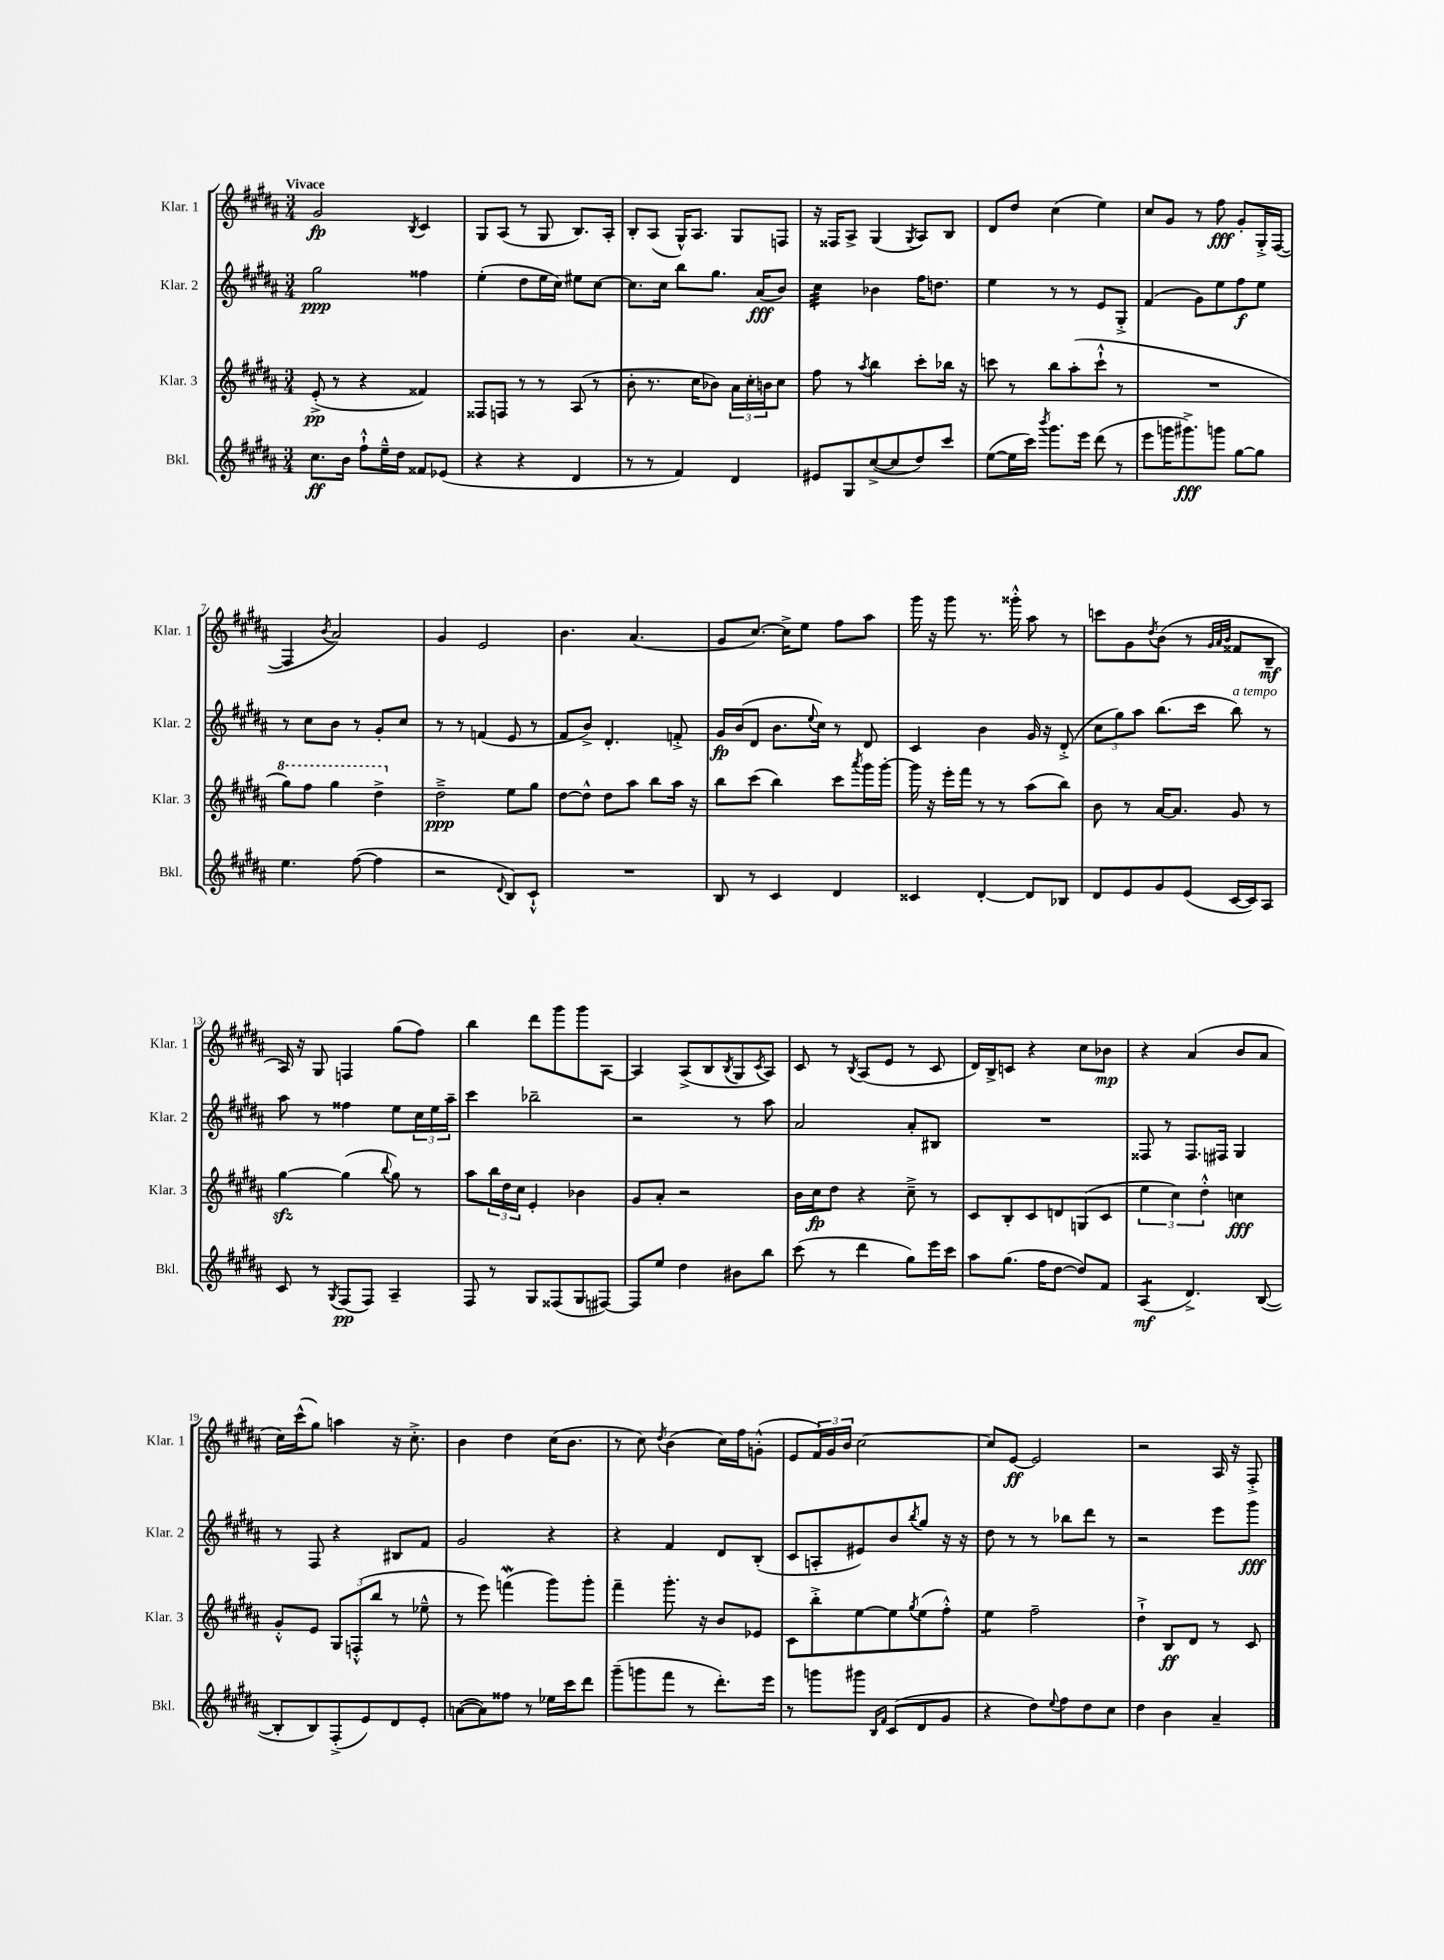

**kern	**kern	**kern	**kern
*staff4	*staff3	*staff2	*staff1
*clefG2	*clefG2	*clefG2	*clefG2
*k[f#c#g#d#a#]	*k[f#c#g#d#a#]	*k[f#c#g#d#a#]	*k[f#c#g#d#a#]
*M3/4	*M3/4	*M3/4	*M3/4
8.cc#	(8e'^	2gg#	2g#
.	8r	.	.
16b	.	.	.
8ff#`^^	4r	.	.
16ee~^^	.	.	.
16dd#	.	.	.
.	.	.	8qB
8f##	4f##)	4ff##	4c#
(8e-	.	.	.
=	=	=	=
4r	8F##	(4ee'	8G#
.	8F	.	(8A#
4r	8r	8dd#	8r
.	8r	16ee	8G#
.	.	16cc#)	.
4d#	(8A#	8ee#	8.B)
.	8r	[8cc#	.
.	.	.	16A#'
=	=	=	=
8r	8b'	8.cc#]	8B'
8r	8.r	.	(8A#
.	.	16cc#	.
4f#)	.	8bb	16G#^^)
.	16cc#	.	8.A#
.	8b-)	8.gg#	.
4d#	24a#	.	8G#
.	24cc#'	.	.
.	.	(16a#	.
.	24b	.	.
.	8cc#	8b)	8F
=	=	=	=
8e#	8ff#	4cc#	16r
.	.	.	16F##
8G#	8r	.	8A#^
.	8qaa#	.	.
([8cc#^	4bb	4b-	(4G#
8cc#]	.	.	.
.	.	.	8qG#
8dd#)	8ccc#'	16ff#	8A#)
.	.	8.dd	.
8ccc#	16bb-	.	8B
.	16r	.	.
=	=	=	=
([8ee	8ccc	4ee	8d#
16ee]	8r	.	8dd#
16ccc#)	.	.	.
8qbbb	.	.	.
8.ggg#	8bb	8r	(4cc#
.	(8aa#'	8r	.
16eee	.	.	.
(8ddd#	8ccc`^^	8e	4ee)
8r	8r	8G#'^	.
=	=	=	=
8eee	2.r	(4f#	8cc#
16ggg	.	.	8g#
8.ggg#^)	.	.	.
.	.	8g#)	8r
8ggg	.	8ee	8ff#
[8gg#	.	8ff#	8g#'
8gg#]	.	8ee	16G#'^
.	.	.	([16F#
=	=	=	=
4.ee	8ggg#)	8r	4F#]
.	8fff#	8cc#	.
.	.	.	8qb
.	4ggg#	8b	2a#)
([8ff#	.	8r	.
4ff#]	4ddd#^	8g#'	.
.	.	8cc#	.
=	=	=	=
2r	2dd#~^	8r	4g#
.	.	8r	.
.	.	(4f	2e
8qqd#	.	.	.
8B)	8ee	8e	.
8c#`^^	8gg#	8r	.
=	=	=	=
2.r	[8dd#	8f#	4.b
.	8dd#^^]	8b^)	.
.	8dd#	4.d#'	.
.	8aa#	.	(4.a#
.	8bb	.	.
.	16aa#	8f'^	.
.	16r	.	.
=	=	=	=
8B	8bb	16g#	8g#
.	.	(16b	.
8r	(8ccc#	8d#	[8.cc#)
4c#	4bb)	8.b	.
.	.	.	16cc#^]
.	.	.	8ee
.	.	8qqee	.
.	.	16cc#)	.
4d#	8ccc#	8r	8ff#
.	8qaaa#	.	.
.	16ggg#	8d#	8aa#
.	[16ggg#'	.	.
=	=	=	=
4c##	16ggg#]	4c#	16ggg#
.	16r	.	16r
.	16eee'	.	8ggg#
.	16fff#	.	.
[4d#'	8r	4b	8.r
.	8r	.	.
.	.	.	16ggg##'^^
8d#]	(8aa#	16g#	8aa#
.	.	16r	.
8B-	8bb)	(8d#'^	8r
=	=	=	=
8d#	8b	12cc#	8ccc
.	.	12gg#)	.
8e	8r	.	8g#
.	.	12aa#	.
.	.	.	8qdd#
8g#	[16a#	(8.bb	(8b
.	8.a#]	.	.
(8e	.	.	8r
.	.	16ccc#	.
.	.	.	32qqg#
.	.	.	32qqa#
.	.	.	32qqb
[16c#	8g#	8bb)	8f##
16c#])	.	.	.
8A#	8r	8r	8B~
=	=	=	=
8c#	[4gg#	8aa#	16A#)
.	.	.	16r
8r	.	8r	8G#
8qG#	.	.	.
(8F#	(4gg#]	4ff##	4F
8F#)	.	.	.
.	8qqbb	.	.
4A#~	8gg#)	8ee	(8gg#
.	8r	24cc#	8ff#)
.	.	24ee	.
.	.	24aa#~	.
=	=	=	=
8F#	8aa#	4ccc#	4bb
8r	24bb	.	.
.	24dd#	.	.
.	24cc#	.	.
8G#	4e'	2bb-~	8ddd#
(8F##	.	.	8ggg#
8G#	4b-	.	8ggg#
[8F#)	.	.	[8A#
=	=	=	=
8F#]	8g#	2r	4A#]
8ee	8a#'	.	.
4dd#	2r	.	(8A#^
.	.	.	8B
.	.	.	8qB
8b#	.	8r	8G#
.	.	.	8qc#
8bb	.	8aa#	8A#)
=	=	=	=
(8ccc#	16b	2a#	8c#
.	16cc#	.	.
8r	8dd#	.	8r
.	.	.	8qB
4ddd#	4r	.	(8A#
.	.	.	8e
8gg#)	8cc#~^	8a#'	8r
16eee	8r	8B#	8c#
16ccc#	.	.	.
=	=	=	=
8aa#	8c#	2.r	16d#)
.	.	.	16B^
(8.gg#	8B'	.	8c
.	8c#	.	4r
16ff#	.	.	.
[8dd#	8d	.	.
8dd#])	(8G	.	8cc#
8f#	8c#	.	8b-
=	=	=	=
(4A#	6ee	8F##	4r
.	.	8r	.
.	6cc#)	.	.
4.d#^)	.	8.F##	(4a#
.	6dd#'^^	.	.
.	.	16F#	.
.	4cc	4G#	8b
([8B	.	.	8a#
=	=	=	=
8B']	8g#'^^	8r	16cc#)
.	.	.	(16ccc#^^
8B)	8e	8F#	8gg#)
(8F#'^	12G#	4r	4aa
.	(12F'^^	.	.
8e)	.	.	.
.	12bb	.	.
8d#	8r	8B#	16r
.	.	.	8.cc#'^
8e'	8ee-~^^	8f#	.
=	=	=	=
([8a	8r	2g#	4b
8a])	8eee)	.	.
8ff##	(4fff	.	4dd#
8r	.	.	.
16ee-	8ggg#)	4r	(16cc#
16ccc#	.	.	8.b
8ddd#	8ggg#'	.	.
=	=	=	=
(8ggg#~	4fff#~	4r	8r
8ggg	.	.	8cc#)
.	.	.	8qdd#
8fff#	8.ggg#'	4f#	(4b
8r	.	.	.
.	16r	.	.
8.ddd#')	8b	8d#	16cc#)
.	.	.	16ff#
.	8e-	(8B'	(8g'^^
16eee	.	.	.
=	=	=	=
8r	8c#	8c#	8e
8ggg	8bb'^	8A'	24f#)
.	.	.	24g#
.	.	.	24b
8ggg#	[8ee	8e#)	[2cc#
16qqB	.	.	.
16qqf#	.	.	.
(8c#	8ee]	8b	.
.	8qgg#	8qbb	.
8d#	(8ee	8gg#	.
8g#	8ff#'^^)	16r	.
.	.	16r	.
=	=	=	=
4r	4ee	8dd#	8cc#]
.	.	8r	[8e
8dd#)	2ff#~	8r	2e]
8qqee	.	.	.
8ff#	.	8bb-	.
8dd#	.	8ddd#	.
8cc#	.	8r	.
=	=	=	=
4dd#	4dd#`^	2r	2r
4b	8B	.	.
.	8d#	.	.
4a#~	8r	8eee	16A#
.	.	.	16r
.	8c#	8ggg#	8F#'^
==	==	==	==
*-	*-	*-	*-
